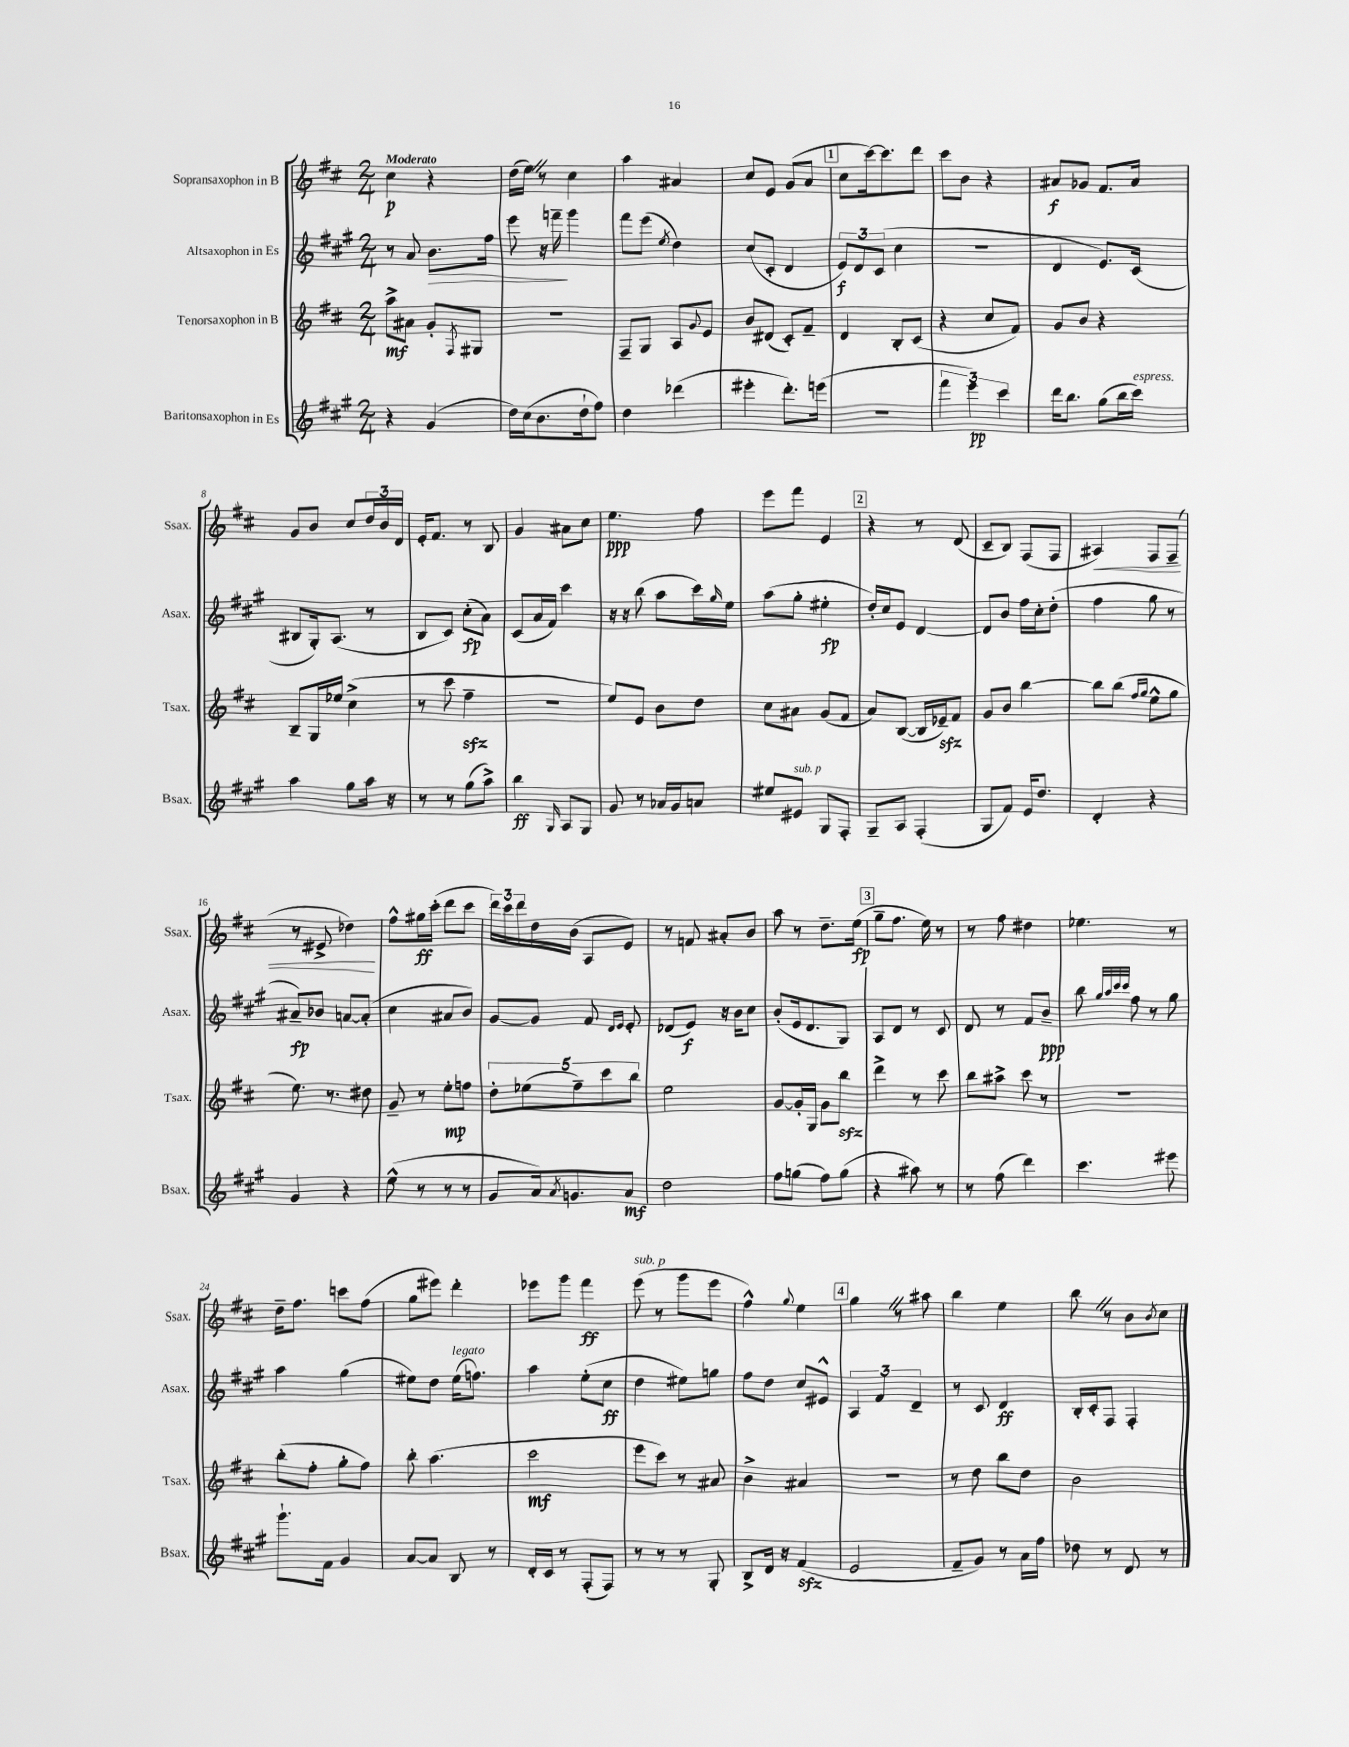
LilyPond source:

<<
\new StaffGroup <<
\new Staff = "s0" \with { instrumentName = "Sopransaxophon in B" shortInstrumentName = "Ssax." } {
    \clef treble \key d \major \numericTimeSignature \time 2/4 \tempo "Moderato"
    cis''4\p r4 |
    d''16( e''16) \once \override BreathingSign.text = \markup { \musicglyph "scripts.caesura.straight" } \breathe r8 cis''4 |
    a''4 ais'4 |
    cis''8 e'8 g'8( a'8 |
    \mark \markup { \box "1" } cis''8 cis'''16~) cis'''8. d'''8 |
    cis'''8 b'8 r4 |
    ais'8\f ges'8 fis'8. ais'16 |
    g'8 b'8 cis''8 \tuplet 3/2 { d''16 b'16 d'16 } |
    e'16-. fis'8. r8 b8 |
    g'4 ais'8 cis''8 |
    e''4.\ppp fis''8 |
    e'''8 fis'''8 e'4 |
    \mark \markup { \box "2" } r4 r8 d'8( |
    cis'8-- b8) fis8( fis8 |
    ais4\<) fis8 fis8--( |
    r8 eis'8-> des''4\!) |
    fis''8-^ gis''16\ff cis'''16-.( d'''8 cis'''8 |
    \tuplet 3/2 { d'''16) cis'''16 d'''16 } d''16 b'16( a8 e'8) |
    r8 f'8 ais'8-. b'8 |
    a''8 r8 d''8.-- e''16\fp( |
    \mark \markup { \box "3" } g''8-- fis''8. e''16) r8 |
    r8 fis''8 dis''4 |
    ees''4. r8 |
    d''16-- fis''8. c'''8 fis''8( |
    g''8 eis'''8) d'''4-. |
    ees'''8 g'''8 fis'''4\ff |
    e'''8^\markup { \italic "sub. p" }( r8 g'''8 e'''8 |
    fis''4-^) \appoggiatura { g''8 } e''4 |
    \mark \markup { \box "4" } g''4 \once \override BreathingSign.text = \markup { \musicglyph "scripts.caesura.straight" } \breathe r8 ais''8 |
    b''4 e''4 |
    b''8 \once \override BreathingSign.text = \markup { \musicglyph "scripts.caesura.straight" } \breathe r8 b'8 \acciaccatura { b'8 } cis''8 \bar "|." |
}
\new Staff = "s1" \with { instrumentName = "Altsaxophon in Es" shortInstrumentName = "Asax." } {
    \clef treble \key a \major \numericTimeSignature \time 2/4
    r8 a'8 b'8.\> fis''16 |
    e'''8 r16 f'''16--\! gis'''4 |
    fis'''8 e'''8( \acciaccatura { e''8 } d''4) |
    cis''8( cis'8-. d'4 |
    \mark \markup { \box "1" } \tuplet 3/2 { e'8\f) d'8 cis'8( } cis''4 |
    r2 |
    d'4 e'8.) cis'16( |
    bis8 gis16-.) a8.( r8 |
    b8 cis'8) cis''8-.\fp( a'8) |
    cis'8( a'16 fis'16) cis'''4 |
    r16 r16 b''8( a''8 cis'''16) \grace { gis''16 } e''16 |
    a''8( gis''8-. eis''4-.\fp |
    \mark \markup { \box "2" } d''16-.) cis''16 e'8 d'4~ |
    d'8 b'8 fis''16 cis''16-. d''8-.( |
    fis''4 gis''8 r8 |
    ais'8--\fp) bes'8 a'8~ a'8-.( |
    cis''4 ais'8 b'8) |
    gis'8~ gis'8 fis'8 \grace { d'16 e'16 } e'8-. |
    des'8( e'8\f) r16 b'16 cis''8 |
    b'8-.( e'16 d'8. gis8) |
    \mark \markup { \box "3" } a8 d'8 r8 cis'8 |
    d'8 r8 fis'8 b'8--\ppp |
    b''8 \grace { gis''32 a''32 cis'''32 cis'''32 } fis''8 r8 gis''8 |
    a''4 gis''4( |
    eis''8) d''8 eis''16^\markup { \italic "legato" }( f''8.) |
    a''4 e''8-.( cis''8\ff |
    d''4 eis''8) g''8 |
    fis''8 d''8 cis''8 eis'8-^ |
    \mark \markup { \box "4" } \tuplet 3/2 { a4 fis'4 d'4-- } |
    r8 cis'8 d'4\ff |
    b16-. cis'16-. fis8 fis4-. \bar "|." |
}
\new Staff = "s2" \with { instrumentName = "Tenorsaxophon in B" shortInstrumentName = "Tsax." } {
    \clef treble \key d \major \numericTimeSignature \time 2/4
    a''8->\mf ais'8 g'8-. \acciaccatura { fis8 } gis8 |
    R2 |
    fis8-- g8 a8 \appoggiatura { g'8 } e'8 |
    b'8 dis'8( cis'8-.) fis'8-- |
    \mark \markup { \box "1" } d'4 b8-. cis'8( |
    r4 cis''8 fis'8) |
    g'8 b'8 r4 |
    b8-- g16 ees''16 cis''4->( |
    r8 cis'''8 fis''4--\sfz |
    R2 |
    e''8) e'8 b'8 d''8 |
    cis''8 ais'8 g'8( fis'8 |
    \mark \markup { \box "2" } a'8) b8~( b16 ees'16--\sfz) fis'8 |
    g'8 b'8 b''4~ |
    b''8 b''8( \grace { fis''16 g''16 } e''8-^ g''8 |
    e''8.) r8. dis''8 |
    g'8-- r8 e''8-.\mp f''8 |
    \tuplet 5/4 { d''8-. ees''8( fis''8--) cis'''8 b''8 } |
    e''2 |
    g'8~ g'16-. g16 g'8 b''8\sfz |
    \mark \markup { \box "3" } d'''4-> r8 cis'''8 |
    b''8 ais''8-> cis'''8 r8 |
    R2 |
    b''8-.( fis''8-. g''8-. fis''8) |
    b''8-. a''4.( |
    cis'''2\mf |
    e'''8 cis'''8) r8 ais'8 |
    b'4-> ais'4 |
    \mark \markup { \box "4" } R2 |
    r8 d''8 b''8 d''8 |
    b'2 \bar "|." |
}
\new Staff = "s3" \with { instrumentName = "Baritonsaxophon in Es" shortInstrumentName = "Bsax." } {
    \clef treble \key a \major \numericTimeSignature \time 2/4
    r4 gis'4( |
    d''16) cis''16( b'8. d''16-! fis''8) |
    d''4 des'''4( |
    eis'''4-. d'''8.-.) e'''16( |
    \mark \markup { \box "1" } r2 |
    \tuplet 3/2 { fis'''4 e'''4\pp) cis'''4 } |
    d'''16 b''8. gis''8( b''16 cis'''16^\markup { \italic "espress." }) |
    a''4 gis''8 a''16 r16 |
    r8 r8 gis''8( a''8->) |
    b''4\ff \grace { gis16 } a8 gis8 |
    gis'8 r8 aes'16 gis'16 a'8 |
    eis''8 eis'8^\markup { \italic "sub. p" } gis8 fis8-. |
    \mark \markup { \box "2" } gis8-- a8 fis4-.( |
    gis8 fis'8) e'16 d''8. |
    d'4-. r4 |
    gis'4 r4 |
    e''8-^( r8 r8 r8 |
    gis'8 a'16) \acciaccatura { a'8 } g'8. a'8\mf |
    d''2 |
    fis''8 g''8( fis''8) g''8( |
    \mark \markup { \box "3" } r4 ais''8) r8 |
    r8 fis''8( d'''4) |
    cis'''4. eis'''8 |
    gis'''8.-! fis'16 gis'4 |
    a'8~ a'8 b8 r8 |
    d'16-. cis'16 r8 fis8-.( fis8) |
    r8 r8 r8 gis8-. |
    b8-> d'16 r16 fis'4\sfz( |
    \mark \markup { \box "4" } e'2 |
    fis'8-- gis'8) r8 a'16 fis''16 |
    des''8 r8 d'8 r8 \bar "|." |
}
>>
>>
